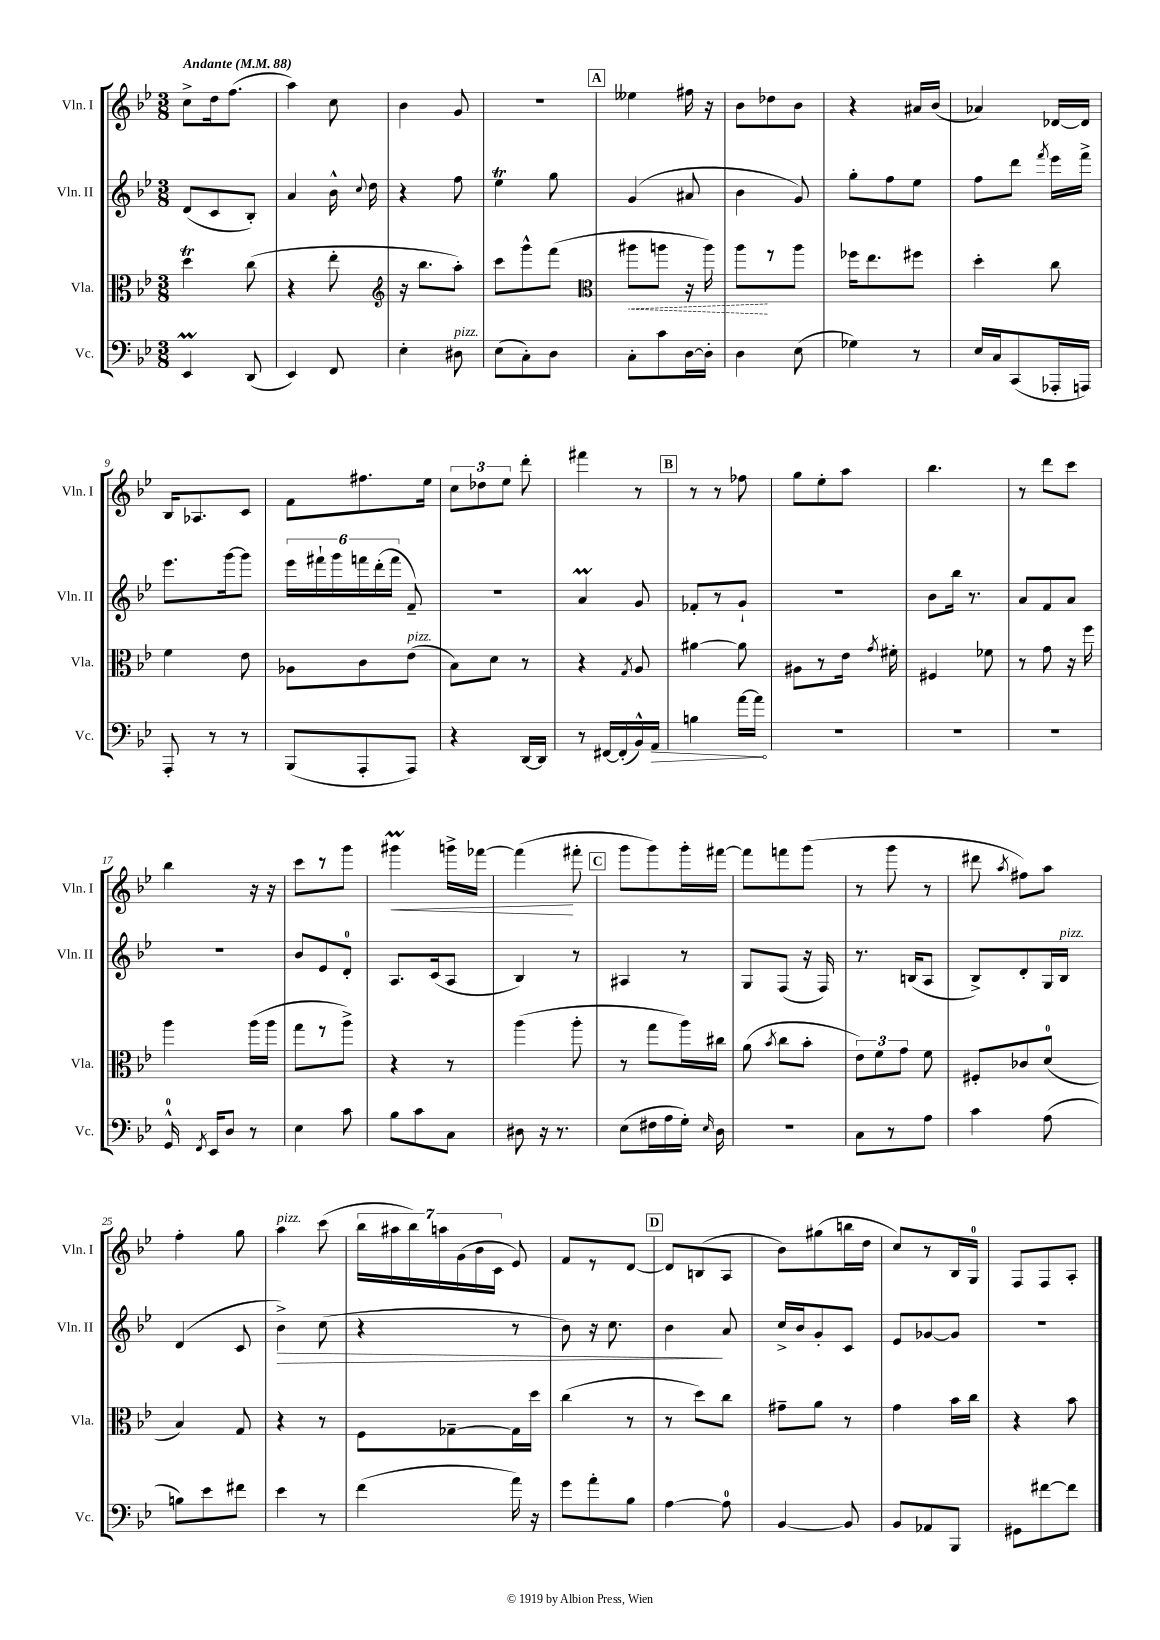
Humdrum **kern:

**kern	**dynam	**kern	**dynam	**kern	**dynam	**kern	**dynam
*part4	*part4	*part3	*part3	*part2	*part2	*part1	*part1
*staff4	*staff4	*staff3	*staff3	*staff2	*staff2	*staff1	*staff1
*I"Vc.	*	*I"Vla.	*	*I"Vln. II	*	*I"Vln. I	*
*I'Vc.	*	*I'Vla.	*	*I'Vln. II	*	*I'Vln. I	*
*clefF4	*	*clefC3	*	*clefG2	*	*clefG2	*
*k[b-e-]	*	*k[b-e-]	*	*k[b-e-]	*	*k[b-e-]	*
*M3/8	*	*M3/8	*	*M3/8	*	*M3/8	*
*MM88	*	*MM88	*	*MM88	*	*MM88	*
=1	=1	=1	=1	=1	=1	=1	=1
!	!	!	!	!	!	!LO:TX:a:B:t=Andante	!
4EE-M/	.	4ddt\	.	(8d/L	.	8cc^\L	.
.	.	.	.	8c/	.	16dd\k	.
.	.	.	.	.	.	(8.ff\J	.
(8DD/	.	(8cc\	.	8B-'/J)	.	.	.
=2	=2	=2	=2	=2	=2	=2	=2
4EE-/)	.	4r	.	4a/	.	4aa\)	.
8FF/	.	8ee-'\	.	16b-^^\	.	8cc\	.
.	.	.	.	8qqcc/	.	.	.
.	.	.	.	16dd\	.	.	.
=3	=3	=3	=3	=3	=3	=3	=3
*	*	*clefG2	*	*	*	*	*
4E-'\	.	16r	.	4r	.	4b-\	.
.	.	8.bb-\L	.	.	.	.	.
!LO:TX:a:i:t=pizz.	!	!	!	!	!	!	!
8D#X\	.	8aa'\J)	.	8ff\	.	8g/	.
=4	=4	=4	=4	=4	=4	=4	=4
(8E-\L	.	8ccc\L	.	4ee-T\	.	4.r	.
8C'\)	.	8ggg^^\	.	.	.	.	.
8D\J	.	(8fff\J	.	8gg\	.	.	.
!!LO:REH:place=s1:t=A
=5	=5	=5	=5	=5	=5	=5	=5
*	*	*clefC3	*	*	*	*	*
!	!	!	!LO:HP:b	!	!	!	!
8C'\L	.	8aa#X\L	<	(4g/	.	4ee--X\	.
8c\	.	8aan\J	.	.	.	.	.
[16D\L	.	16r	.	8a#X/	.	16ff#X\	.
16D'\JJ]	.	16aa\)	.	.	.	16r	.
=6	=6	=6	=6	=6	=6	=6	=6
4D\	.	8aa\L	.	4b-\	.	8b-\L	.
.	.	8r	[	.	.	8dd-X\	.
(8E-\	.	8aa\J	.	8g/)	.	8b-\J	.
=7	=7	=7	=7	=7	=7	=7	=7
4G-X\)	.	16ff-X\KL	.	8gg'\L	.	4r	.
.	.	8.ee-\	.	.	.	.	.
.	.	.	.	8ff\	.	.	.
8r	.	8ff#X\J	.	8ee-\J	.	16a#X/LL	.
.	.	.	.	.	.	(16b-/JJ	.
=8	=8	=8	=8	=8	=8	=8	=8
16E-/LL	.	4dd'\	.	8ff\L	.	4a-X/)	.
16C/J	.	.	.	.	.	.	.
(8CC/	.	.	.	8ddd\J	.	.	.
.	.	.	.	8qfff/	.	.	.
16AAA-X'/L	.	8cc\	.	16eee-\LL	.	[16d-X/LL	.
16AAAn/JJ)	.	.	.	16fff^\JJ	.	16d-/JJ]	.
!!LO:LB:g=z
=9	=9	=9	=9	=9	=9	=9	=9
8AAA'/	.	4f\	.	8.eee-\L	.	16B-/KL	.
.	.	.	.	.	.	8.A-X/	.
8r	.	.	.	.	.	.	.
.	.	.	.	[16ggg\k	.	.	.
8r	.	8e-\	.	8ggg\J]	.	8c/J	.
=10	=10	=10	=10	=10	=10	=10	=10
(8BBB-/L	.	8A-X\L	.	24eee-\LL	.	8f\L	.
.	.	.	.	24fff#X`\	.	.	.
.	.	.	.	24ggg\	.	.	.
8AAA'/	.	8c\	.	24fffn\	.	8.ff#X\	.
.	.	.	.	(24ddd'\	.	.	.
.	.	.	.	24fff\JJ	.	.	.
!	!	!LO:TX:a:i:t=pizz.	!	!	!	!	!
8AAA/J)	.	(8e-\J	.	8f~/)	.	.	.
.	.	.	.	.	.	16ee-\Jk	.
=11	=11	=11	=11	=11	=11	=11	=11
4r	.	8B-\L)	.	4.r	.	12cc\L	.
.	.	.	.	.	.	12dd-X\	.
.	.	8d\J	.	.	.	.	.
.	.	.	.	.	.	12ee-\J	.
[16DD/LL	.	8r	.	.	.	8ddd'\	.
16DD/JJ]	.	.	.	.	.	.	.
=12	=12	=12	=12	=12	=12	=12	=12
8r	.	4r	.	4am/	.	4fff#X\	.
[16FF#X/LL	.	.	.	.	.	.	.
(16FF#'/]	.	.	.	.	.	.	.
.	.	8qG/	.	.	.	.	.
16BB-^^/)	.	8A/	.	8g/	.	8r	.
!	!LO:HP:b	!	!	!	!	!	!
16AA/JJ	>	.	.	.	.	.	.
!!LO:REH:place=s1:t=B
=13	=13	=13	=13	=13	=13	=13	=13
4Bn\	.	[4a#X\	.	8f-X'/L	.	8r	.
.	.	.	.	8r	.	8r	.
[16a\LL	.	8a#\]	.	8g`/J	.	8ff-X\	.
16a\JJ]	.	.	.	.	.	.	.
.	]	.	.	.	.	.	.
=14	=14	=14	=14	=14	=14	=14	=14
4.r	.	8A#X\L	.	4.r	.	8gg\L	.
.	.	8r	.	.	.	8ee-'\	.
.	.	16e-\Jk	.	.	.	8aa\J	.
.	.	8qg/	.	.	.	.	.
.	.	16f#X'\	.	.	.	.	.
=15	=15	=15	=15	=15	=15	=15	=15
4.r	.	4F#X/	.	8b-\L	.	4.bb-\	.
.	.	.	.	16bb-\Jk	.	.	.
.	.	.	.	8.r	.	.	.
.	.	8f-X\	.	.	.	.	.
=16	=16	=16	=16	=16	=16	=16	=16
4.r	.	8r	.	8a/L	.	8r	.
.	.	8g\	.	8f/	.	8ddd\L	.
.	.	16r	.	8a/J	.	8ccc\J	.
.	.	16ff\	.	.	.	.	.
!!LO:LB:g=z
=17	=17	=17	=17	=17	=17	=17	=17
16GG^^/	.	4aa\	.	4.r	.	4bb-\	.
8qFF/	.	.	.	.	.	.	.
16EE-/KL	.	.	.	.	.	.	.
8D/J	.	.	.	.	.	.	.
8r	.	(16aa\LL	.	.	.	16r	.
.	.	16aa\JJ	.	.	.	16r	.
=18	=18	=18	=18	=18	=18	=18	=18
4E-\	.	8gg\L	.	8b-/L	.	8ccc\L	.
.	.	8r	.	8e-/	.	8r	.
8c\	.	8aa^\J)	.	8d'/J	.	8ggg\J	.
=19	=19	=19	=19	=19	=19	=19	=19
!	!	!	!	!	!	!	!LO:HP:b
8B-\L	.	4r	.	8.A/L	.	4ggg#Xm\	<
8c\	.	.	.	.	.	.	.
.	.	.	.	(16c/k	.	.	.
8C\J	.	8r	.	8A/J	.	16gggn^\LL	.
.	.	.	.	.	.	[16fff-X\JJ	.
=20	=20	=20	=20	=20	=20	=20	=20
8D#X\	.	(4aa\	.	4B-/)	.	(4fff-\]	.
16r	.	.	.	.	.	.	.
8.r	.	.	.	.	.	.	.
.	.	8aa'\	.	8r	.	8fff#X'\	[
!!LO:REH:place=s1:t=C
=21	=21	=21	=21	=21	=21	=21	=21
(8E-\L	.	8r	.	4A#X/	.	8ggg\L	.
16F#X\L	.	8gg\L	.	.	.	8ggg\)	.
16A\	.	.	.	.	.	.	.
16G'\JJ)	.	16aa\L)	.	8r	.	16ggg'\L	.
16qqE-/	.	.	.	.	.	.	.
16D\	.	16cc#X\JJ	.	.	.	[16fff#X\JJ	.
=22	=22	=22	=22	=22	=22	=22	=22
4.r	.	(8a\	.	8G/L	.	8fff#\L]	.
.	.	8qb-/	.	.	.	.	.
.	.	8cc\L	.	(8F/J	.	8fffn\	.
.	.	8b-'\J	.	16r	.	(8ggg\J	.
.	.	.	.	16F/)	.	.	.
=23	=23	=23	=23	=23	=23	=23	=23
8C\L	.	12e-\L)	.	8.r	.	8r	.
.	.	12f\	.	.	.	.	.
8r	.	.	.	.	.	8ggg\	.
.	.	12g\J	.	.	.	.	.
.	.	.	.	(16Bn/KL	.	.	.
8A\J	.	8f\	.	8A/J	.	8r	.
=24	=24	=24	=24	=24	=24	=24	=24
4c\	.	8F#X'/L	.	8B-^/L)	.	8ddd#X\	.
.	.	.	.	.	.	8qaa/	.
.	.	8c-X/	.	8d'/	.	8ff#X\L)	.
(8A\	.	(8d/J	.	16G/L	.	8aa\J	.
!	!	!	!	!LO:TX:a:i:t=pizz.	!	!	!
.	.	.	.	16B-/JJ	.	.	.
!!LO:LB:g=z
=25	=25	=25	=25	=25	=25	=25	=25
8Bn\L)	.	4B-/)	.	(4d/	.	4ff'\	.
8e-\	.	.	.	.	.	.	.
8f#X\J	.	8G/	.	8c/	.	8gg\	.
=26	=26	=26	=26	=26	=26	=26	=26
!	!	!	!	!	!	!LO:TX:a:i:t=pizz.	!
!	!	!	!	!	!LO:HP:b	!	!
4e-\	.	4r	.	4b-^\)	>	4aa\	.
8r	.	8r	.	(8cc\	.	(8ccc\	.
=27	=27	=27	=27	=27	=27	=27	=27
(4f\	.	8F\L	.	4r	.	28bb-\LL	.
.	.	.	.	.	.	28aa#X\	.
.	.	.	.	.	.	28bb-\)	.
.	.	.	.	.	.	28aan\	.
.	.	[8G-X~\	.	.	.	.	.
.	.	.	.	.	.	(28g\	.
.	.	.	.	.	.	28b-\	.
.	.	.	.	.	.	28c\JJ	.
16a\)	.	16G-\L]	.	8r	.	8e-/)	.
16r	.	16dd\JJ	.	.	.	.	.
=28	=28	=28	=28	=28	=28	=28	=28
8g\L	.	(4cc\	.	8b-\)	.	8f/L	.
8a'\	.	.	.	16r	.	8r	.
.	.	.	.	8.cc\	.	.	.
8B-\J	.	8r	.	.	.	[8d/J	.
!!LO:REH:place=s1:t=D
=29	=29	=29	=29	=29	=29	=29	=29
[4A\	.	8r	.	4b-\	.	8d/L]	.
.	.	8dd\L)	.	.	.	(8Bn/	.
8A\]	.	8cc\J	.	8a/	]	8A/J	.
=30	=30	=30	=30	=30	=30	=30	=30
[4BB-/	.	8g#X~\L	.	16cc^/LL	.	8b-\L)	.
.	.	.	.	16b-/J	.	.	.
.	.	8a\J	.	8g'/	.	(8gg#X\	.
8BB-/]	.	8r	.	8c/J	.	16bbn\L	.
.	.	.	.	.	.	16dd\JJ	.
=31	=31	=31	=31	=31	=31	=31	=31
8BB-/L	.	4g\	.	8e-/L	.	8cc/L)	.
8AA-X/	.	.	.	[8g-X/	.	8r	.
8BBB-/J	.	16b-\LL	.	8g-/J]	.	16B-/L	.
.	.	16cc\JJ	.	.	.	16G/JJ	.
=32	=32	=32	=32	=32	=32	=32	=32
8GG#X\L	.	4r	.	4.r	.	8F/L	.
[8f#X\	.	.	.	.	.	8F/	.
8f#\J]	.	8b-\	.	.	.	8A'/J	.
==	==	==	==	==	==	==	==
*-	*-	*-	*-	*-	*-	*-	*-
